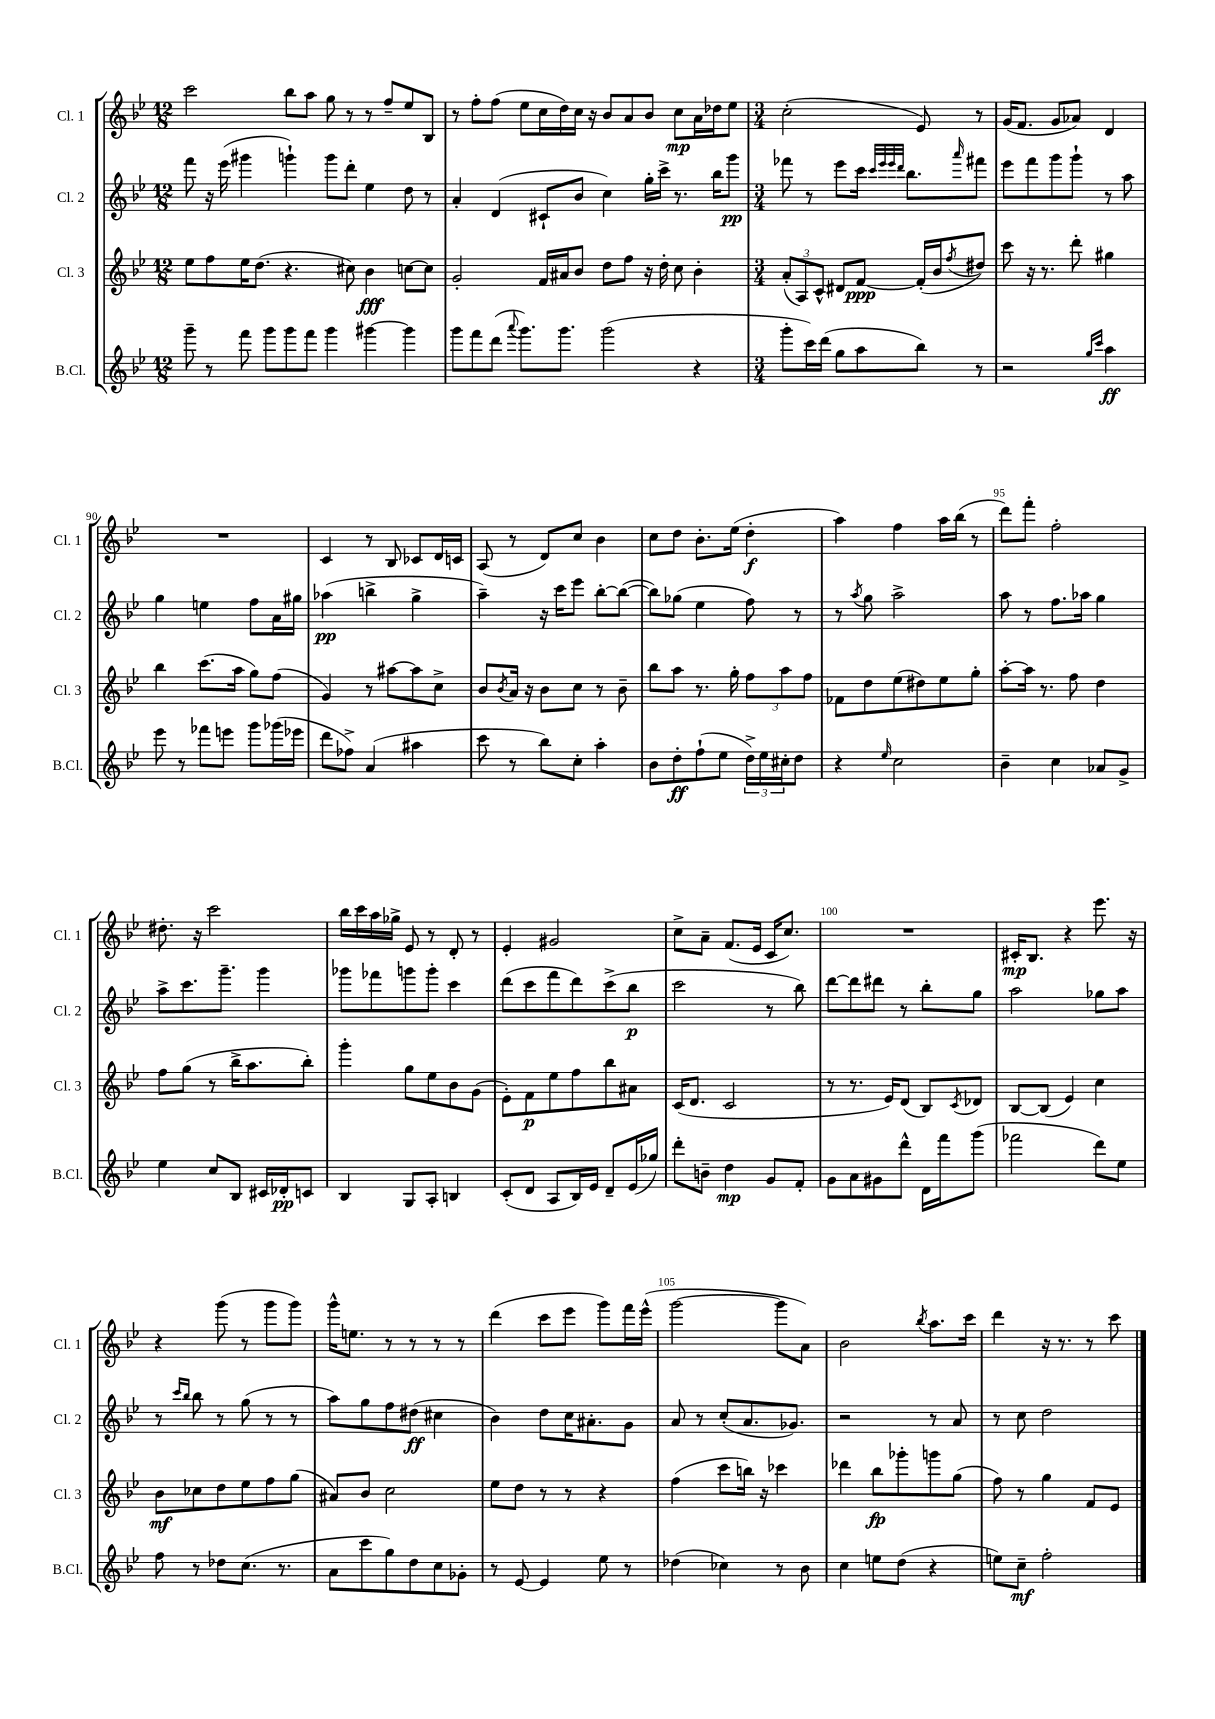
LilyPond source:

<<
\new StaffGroup <<
\new Staff = "s0" \with { instrumentName = "Cl. 1" shortInstrumentName = "Cl. 1" } {
    \clef treble \key bes \major \numericTimeSignature \time 12/8
    c'''2 bes''8 a''8 g''8 r8 r8 f''8-- ees''8 bes8 |
    r8 f''8-. f''8( ees''8 c''16 d''16) c''16 r16 bes'8 a'8 bes'8 c''8\mp a'16 des''16 ees''8 |
    \numericTimeSignature \time 3/4 c''2-.( ees'8) r8 |
    g'16( f'8. g'8 aes'8) d'4 |
    R2. |
    c'4 r8 bes8 ces'8 d'16 c'16 |
    a8( r8 d'8) c''8 bes'4 |
    c''8 d''8 bes'8.-. ees''16( d''4-.\f |
    a''4) f''4 a''16 bes''16( r8 |
    d'''8) f'''8-. f''2-. |
    dis''8.-. r16 c'''2 |
    bes''16 c'''16 a''16 ges''16-> ees'8 r8 d'8-. r8 |
    ees'4-. gis'2 |
    c''8-> a'8-- f'8.( ees'16 c'16 c''8.) |
    R2. |
    cis'16-.\mp bes8. r4 ees'''8. r16 |
    r4 g'''8( r8 g'''8 g'''8) |
    g'''16-^ e''8. r8 r8 r8 r8 |
    d'''4( c'''8 ees'''8 g'''8) f'''16 ees'''16-^( |
    g'''2~ g'''8 a'8) |
    bes'2 \acciaccatura { bes''8 } a''8. c'''16 |
    d'''4 r16 r8. r8 c'''8 \bar "|." |
}
\new Staff = "s1" \with { instrumentName = "Cl. 2" shortInstrumentName = "Cl. 2" } {
    \clef treble \key bes \major \numericTimeSignature \time 12/8
    f'''8 r16 ees'''16( gis'''4 g'''4-!) g'''8 d'''8-. ees''4 d''8 r8 |
    a'4-. d'4( cis'8-! bes'8 c''4) g''16-. c'''16-> r8. bes''16 g'''8\pp |
    \numericTimeSignature \time 3/4 fes'''8 r8 ees'''8 c'''16 \grace { c'''32 ees'''32 ees'''32 d'''32 } bes''8. \grace { a'''16 } fis'''8 |
    ees'''8 f'''8 g'''8 g'''8-! r8 a''8 |
    g''4 e''4 f''8 a'16 gis''16 |
    aes''4\pp( b''4-> g''4-> |
    a''4--) r16 c'''16 ees'''8 bes''8~-. bes''8~( |
    bes''8) ges''8( ees''4 f''8) r8 |
    r8 \acciaccatura { a''8 } g''8 a''2-> |
    a''8 r8 f''8. aes''16 g''4 |
    a''8-> c'''8. g'''8.-- g'''4 |
    ges'''8 fes'''8 g'''8 g'''8-. c'''4 |
    d'''8( c'''8 f'''8 d'''8) c'''8->( bes''8\p |
    c'''2 r8 bes''8) |
    d'''8~ d'''8 dis'''8 r8 bes''8-. g''8 |
    a''2 ges''8 a''8 |
    r8 \grace { c'''16 bes''16 } bes''8 r8 g''8( r8 r8 |
    a''8) g''8 f''8 dis''8\ff( cis''4 |
    bes'4) d''8 c''16 ais'8.-. g'8 |
    a'8 r8 c''8-.( a'8. ges'8.) |
    r2 r8 a'8 |
    r8 c''8 d''2 \bar "|." |
}
\new Staff = "s2" \with { instrumentName = "Cl. 3" shortInstrumentName = "Cl. 3" } {
    \clef treble \key bes \major \numericTimeSignature \time 12/8
    ees''8 f''8 ees''16 d''8.( r4. cis''8) bes'4\fff c''8~ c''8 |
    g'2-. f'16 ais'16 bes'8 d''8 f''8 r16 d''16-. c''8 bes'4-. |
    \numericTimeSignature \time 3/4 \tuplet 3/2 { a'8-.( a8) c'8-^ } dis'8 f'8~\ppp f'16-.( bes'16 \acciaccatura { f''8 } dis''8) |
    c'''8 r16 r8. d'''8-. gis''4 |
    bes''4 c'''8.( a''16 g''8) f''8( |
    g'4) r8 ais''8~ ais''8 c''8-> |
    bes'8 \acciaccatura { bes'8 } a'16 r16 bes'8 c''8 r8 bes'8-- |
    bes''8 a''8 r8. g''16-. \tuplet 3/2 { f''8 a''8 f''8 } |
    fes'8 d''8 ees''8( dis''8) ees''8 g''8-. |
    a''8~-. a''16 r8. f''8 d''4 |
    f''8 g''8( r8 bes''16-> a''8. bes''8-.) |
    g'''4-. g''8 ees''8 bes'8 g'8( |
    ees'8-.) f'8\p ees''8 f''8 bes''8 ais'8 |
    c'16( d'8. c'2 |
    r8 r8. ees'16) d'8( bes8) \acciaccatura { c'8 } des'8 |
    bes8~ bes8( ees'4) c''4 |
    bes'8\mf ces''8 d''8 ees''8 f''8 g''8( |
    ais'8) bes'8 c''2 |
    ees''8 d''8 r8 r8 r4 |
    f''4( c'''8 b''16) r16 ces'''4 |
    des'''4 bes''8\fp ges'''8-. g'''8 g''8( |
    f''8) r8 g''4 f'8 ees'8 \bar "|." |
}
\new Staff = "s3" \with { instrumentName = "B.Cl." shortInstrumentName = "B.Cl." } {
    \clef treble \key bes \major \numericTimeSignature \time 12/8
    g'''8-- r8 f'''8 g'''8 g'''8 f'''8 g'''4 gis'''4~ gis'''4 |
    g'''8 f'''8 d'''8( \appoggiatura { a'''8 } g'''8.) g'''8. g'''2( r4 |
    \numericTimeSignature \time 3/4 g'''8-. c'''16) d'''16( g''8 a''8 bes''8) r8 |
    r2 \grace { g''16 c'''16 } a''4\ff |
    ees'''8 r8 fes'''8 e'''8 g'''8 ges'''16( ees'''16 |
    d'''8 fes''8->) a'4( ais''4 |
    c'''8 r8 bes''8) c''8-. a''4-. |
    bes'8 d''8-.\ff f''8-!( ees''8 \tuplet 3/2 { d''16->) ees''16 cis''16-. } d''8 |
    r4 \grace { ees''16 } c''2 |
    bes'4-- c''4 aes'8 g'8-> |
    ees''4 c''8 bes8 cis'16 des'16-.\pp c'8 |
    bes4 g8 a8-. b4 |
    c'8-.( d'8 a8 bes16) ees'16 d'8-- ees'16( ges''16) |
    d'''8-. b'8-- d''4\mp g'8 f'8-. |
    g'8 a'8 gis'8 d'''8-^ d'16 f'''16 g'''8( |
    fes'''2 d'''8) ees''8 |
    f''8 r8 des''8 c''8.( r8. |
    a'8 c'''8 g''8) d''8 c''8 ges'8-. |
    r8 ees'8~ ees'4 ees''8 r8 |
    des''4( ces''4) r8 bes'8 |
    c''4 e''8 d''8( r4 |
    e''8) c''8--\mf f''2-. \bar "|." |
}
>>
>>
\layout { \context { \Score currentBarNumber = #86 \override BarNumber.break-visibility = ##(#f #t #t) barNumberVisibility = #(every-nth-bar-number-visible 5) } }
